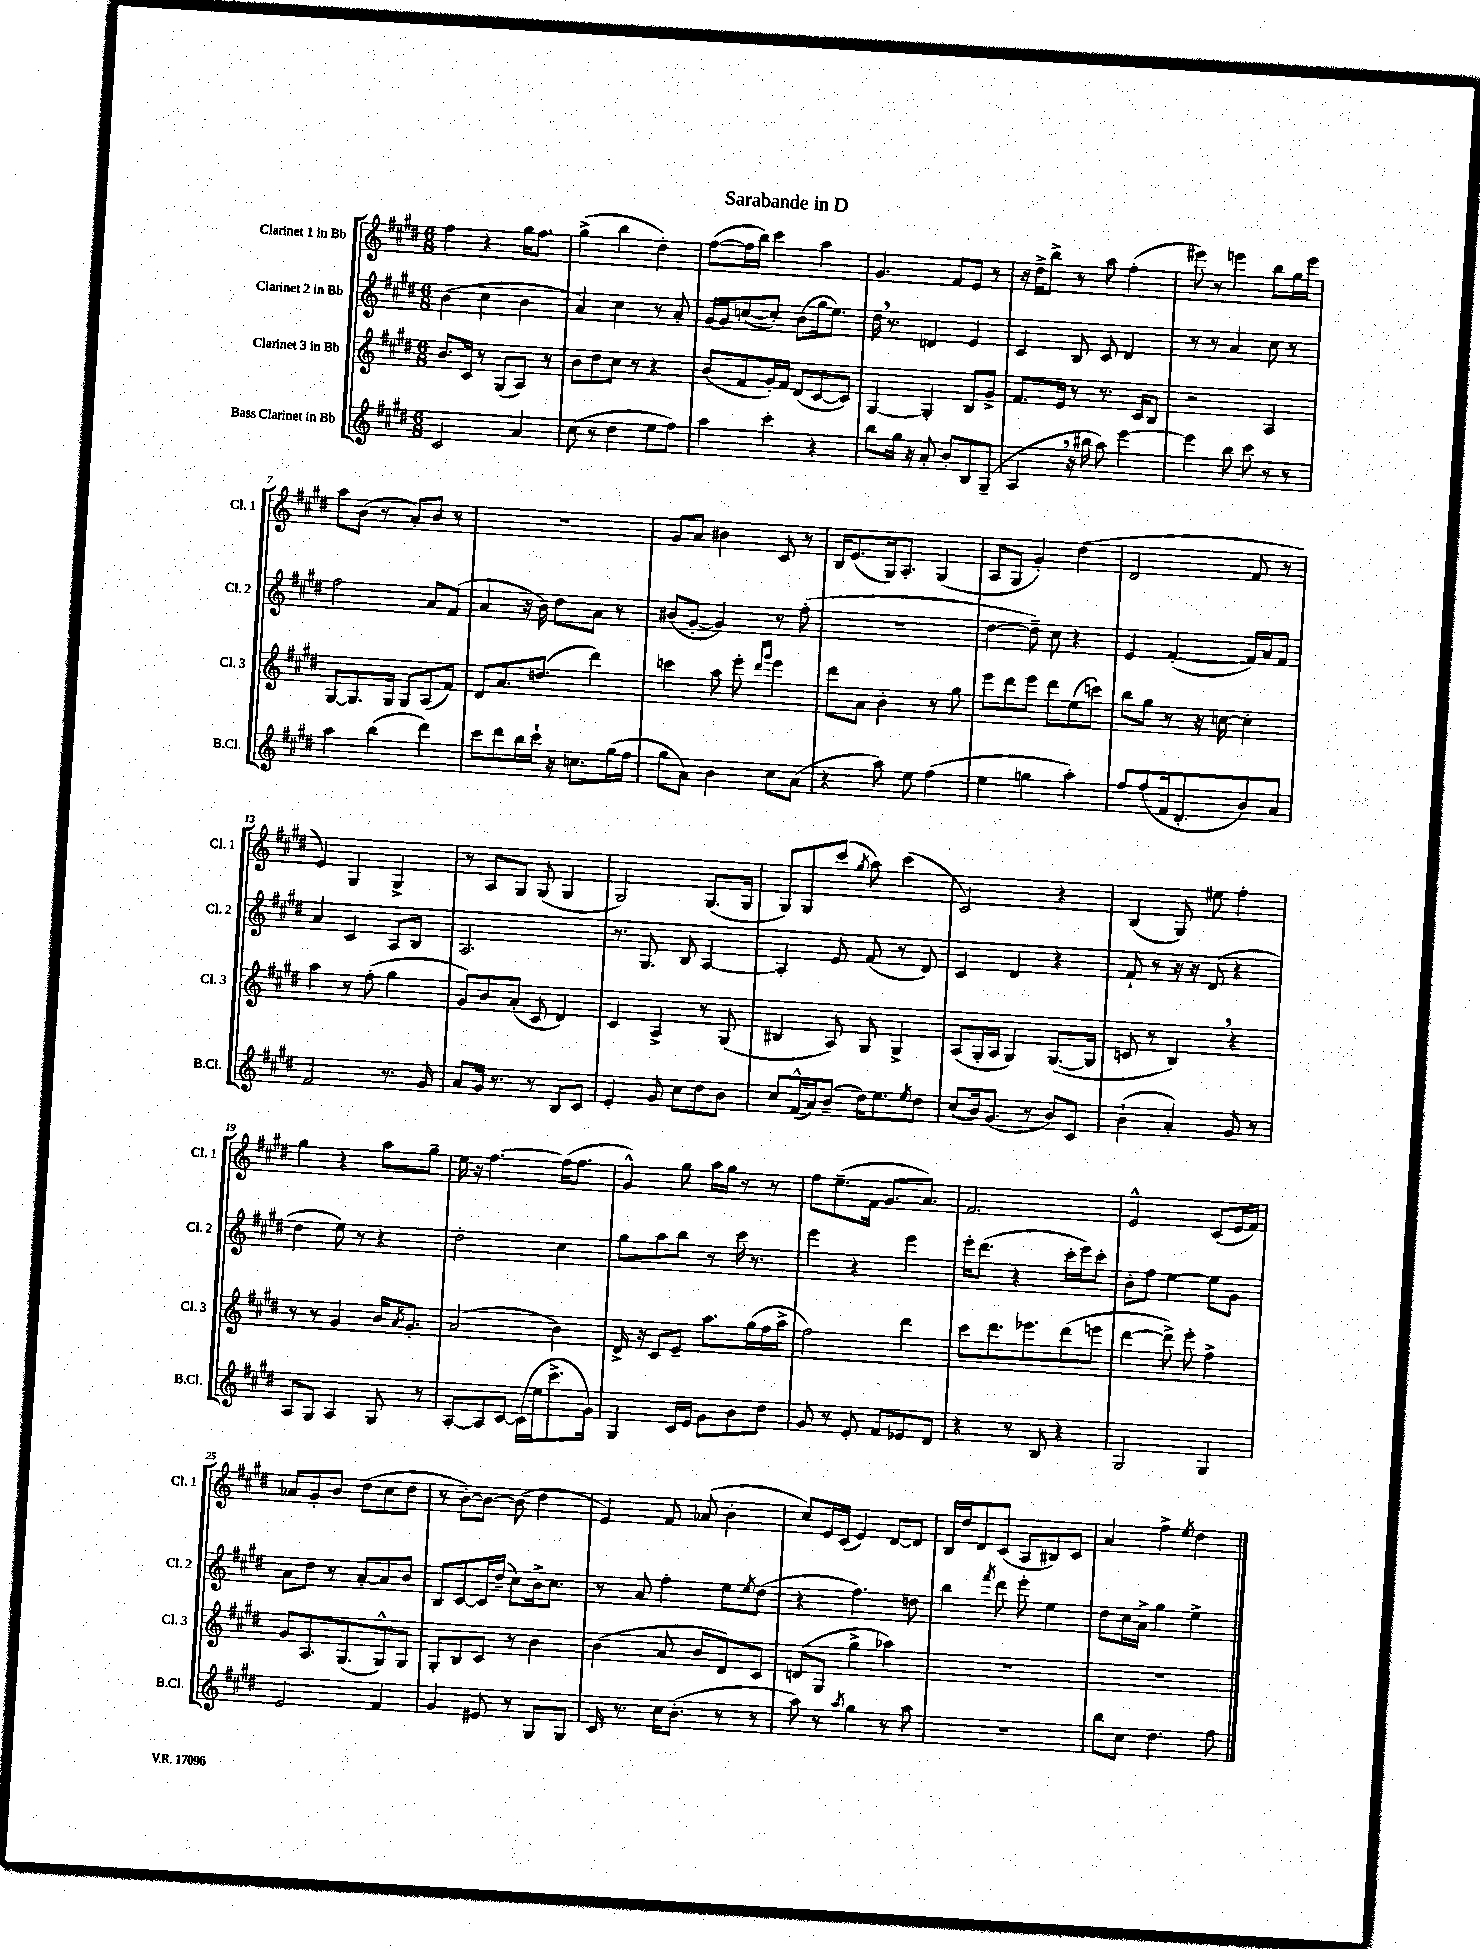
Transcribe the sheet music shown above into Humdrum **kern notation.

**kern	**kern	**kern	**kern
*staff4	*staff3	*staff2	*staff1
*clefG2	*clefG2	*clefG2	*clefG2
*k[f#c#g#d#]	*k[f#c#g#d#]	*k[f#c#g#d#]	*k[f#c#g#d#]
*M6/8	*M6/8	*M6/8	*M6/8
2c#	8.b	(4b	4ff#
.	16c#	.	.
.	8r	4cc#	4r
.	(8G#	.	.
4a	8A)	4b	16gg#
.	.	.	8.ff#
.	8r	.	.
=	=	=	=
(8cc#	8b	4a)	(4gg#^
8r	8dd#	.	.
4dd#	8cc#	4cc#	4bb
.	8r	.	.
8ee	4r	8r	4dd#')
8ff#)	.	8a'	.
=	=	=	=
4aa	(8b	[16g#	([8ff#
.	.	16g#]	.
.	8f#	([8cc	16ff#]
.	.	.	16bb)
4ccc#'	16g#')	8cc'])	4ccc#
.	16f#	.	.
.	(8d#	(8b	.
4r	[8c#	16gg#	4aa
.	.	8.ee)	.
.	8c#])	.	.
=	=	=	=
8bb	[4G#	16dd#	4.g#
.	.	8.r	.
16gg#	.	.	.
16r	.	.	.
8a'	4G#']	4d	.
8b'	.	.	8f#
8B	8B	4e	8e
(8G#~	8g#^	.	8r
=	=	=	=
4A	8.f#	4c#	16r
.	.	.	16dd#^
.	.	.	8bb^
.	16e	.	.
16r	8r	8B	8r
16bb#	.	.	.
8aa)	8.r	8c#	8aa
[4eee	.	4d#	(4ff#'
.	16c#	.	.
.	8B	.	.
=	=	=	=
4eee]	2r	8r	8eee#)
.	.	8r	8r
8bb	.	4a	4eee
8ccc#	.	.	.
8r	4A	8cc#	8bb
8r	.	8r	16gg#
.	.	.	16eee
=	=	=	=
4aa	[8G#	2ff#	8aa
.	8.G#]	.	(8b
(4bb	.	.	8r
.	16G#	.	.
.	8G#	.	8a')
4ddd#)	(8A	8a	8b
.	8f#)	(8f#	8r
=	=	=	=
8ccc#	8d#	4a	2.r
8ddd#	8.a	.	.
16bb	.	16r	.
16ccc#`	(8.dd	16b)	.
16r	.	8dd#	.
8.cc	.	.	.
.	4ddd#)	8a	.
(16gg#	.	8r	.
16ff#	.	.	.
=	=	=	=
8gg#	4ccc	(8b#	8g#
8a)	.	[8g#'	8a
4b	8aa	4g#])	4b#
.	8eee'	.	.
.	16qqddd#	.	.
.	16qqggg#	.	.
8cc#	4eee	8r	8c#
(8a	.	(8ff#'	8r
=	=	=	=
4r	8ddd#	2.r	16B
.	.	.	(8.e
.	8a	.	.
8aa)	4b'	.	16G#)
.	.	.	8.A'
8ee	.	.	.
(4ff#	8r	.	(4G#
.	8gg#	.	.
=	=	=	=
4ee	8eee	[4dd#	8A
.	8ddd#	.	8G#
4gg	8eee	8dd#~])	4g#')
.	8ddd#	8cc#	.
4aa')	(8ee	4r	(4dd#
.	8ccc)	.	.
=	=	=	=
8ff#	8bb	4e	2d#
(8ff#	8gg#	.	.
16f#	8r	([4f#'	.
8.d#'	.	.	.
.	16r	.	.
.	[16cc	.	.
8b)	4cc']	16f#])	8f#
.	.	16a	.
8a	.	8f#	8r
=	=	=	=
2f#	4aa	4a	4e)
.	8r	4c#	4G#
.	(8ff#'	.	.
8.r	4gg#	8A	4G#^
.	.	8B	.
16g#	.	.	.
=	=	=	=
8a	8g#)	2.A	8r
16g#	8b	.	8A
8.r	.	.	.
.	(8a'	.	8G#
8r	8c#	.	(8G#
8B	4d#)	.	4G#
8c#	.	.	.
=	=	=	=
4e'	4c#	8.r	2G#)
.	.	8.G#	.
8g#	4A^	.	.
8cc#	.	8B	.
8dd#	8r	[4A	(8.G#
8b	(8G#	.	.
.	.	.	16G#
=	=	=	=
8cc#	4B#	4A']	8G#)
(16f#^^	.	.	8G#
16a)	.	.	.
(8b~	8A)	8e	(8ccc#
.	.	.	8qgg#
16dd#)	8G#	(8f#	8aa)
8.ee	.	.	.
.	4G#^	8r	(4ccc#
8qee	.	.	.
8dd#	.	8d#)	.
=	=	=	=
(8cc#	(8A	4c#	2c#)
16b)	16G#'	.	.
(8.g#	16A	.	.
.	4G#)	4d#	.
8r	.	.	.
8b)	([8.G#	4r	4r
8c#	.	.	.
.	16G#]	.	.
=	=	=	=
(4b`	8c	8f#`	(4B
.	8r	8r	.
4a')	4B)	16r	8G#)
.	.	16r	.
.	.	(8d#	8ee#
8g#	4r	4r	4ff#'
8r	.	.	.
=	=	=	=
8A	8r	4dd#	4gg#
8G#	8r	.	.
4A	4g#	8ee)	4r
.	.	8r	.
8G#	16b	4r	8aa
.	8qa	.	.
.	8.g#'	.	.
8r	.	.	8gg#~
=	=	=	=
[8A'	(2a	2dd#'	16ee
.	.	.	16r
8A]	.	.	[4.ff#
[8c#	.	.	.
(16c#]	.	.	.
16ee	.	.	.
8.ccc#^	4b)	4cc#	(16ff#]
.	.	.	8.ff#
16g#)	.	.	.
=	=	=	=
4G#	16d#^	8gg#	4g#^^)
.	16r	.	.
.	8c#	8aa	.
16c#	8e~	8bb	8gg#
16e	.	.	.
8g#	8.aa	8r	16aa
.	.	.	16gg#
8b	.	16ccc#	8r
.	(16gg#	8.r	.
8dd#	16ff#	.	8r
.	16aa^	.	.
=	=	=	=
8g#	2ff#)	4eee	8ff#
8r	.	.	(8.ee~
8e'	.	4r	.
.	.	.	16f#
8f#	.	.	8.g#
8e-	4ddd#	4eee	.
.	.	.	8.a)
8d#	.	.	.
=	=	=	=
4r	8ccc#	16eee'	2.f#
.	.	(8.ddd#	.
.	8.ddd#	.	.
8r	.	4r	.
.	8.eee-	.	.
8B	.	.	.
4r	(8ddd#	16ccc#'	.
.	.	16eee)	.
.	8eee	8ccc#'	.
=	=	=	=
2G#	[4ddd#	8b'	2e^^
.	.	8ff#	.
.	8ddd#^])	[4ee	.
.	8eee'	.	.
4G#	4ff#^	8ee]	(8c#
.	.	8g#	16e
.	.	.	16f#)
=	=	=	=
2e	8g#	8a	8a-
.	8.A	8dd#	8g#'
.	.	8r	8b
.	(8.G#	.	.
.	.	[8a'	(8dd#
4f#	8G#^^)	8a]	8cc#
.	8G#	8b	8dd#
=	=	=	=
4g#	8G#'	8B	8r
.	8B	[8c#	[8b')
8e#	8c#	16c#]	8b_
.	.	(16dd#~	.
8r	8r	8cc#)	(8b]
8G#	4b	16b^	4dd#
.	.	8.cc#	.
8G#	.	.	.
=	=	=	=
16c#	(4b	8r	4e)
8.r	.	.	.
.	.	8a	.
16cc#	8a	4ff#'	8f#
(8.b'	.	.	.
.	8b	.	(8a-
8r	8d#)	8ee	4b'
.	.	8qee	.
8r	8c#	(8dd#	.
=	=	=	=
8aa)	(8d	4r	8cc#)
8r	8G#	.	16e
.	.	.	(16c#
8qaa	.	.	.
4gg#	4gg#^	4.ff#)	4e)
8r	4aa-)	.	[8d#
8aa	.	8dd	8d#]
=	=	=	=
2.r	2.r	4bb	16B
.	.	.	16dd#
.	.	.	8d#
.	.	8qfff#	.
.	.	8ddd#	(8c#
.	.	8eee'	8A
.	.	4ee	8B#)
.	.	.	8c#
=	=	=	=
8bb	2.r	8dd#	4a
8cc#	.	16cc#	.
.	.	16a^	.
4.dd#	.	4gg#	4ff#^
.	.	.	8qee
.	.	4ee^	4dd#
8ff#	.	.	.
==	==	==	==
*-	*-	*-	*-
